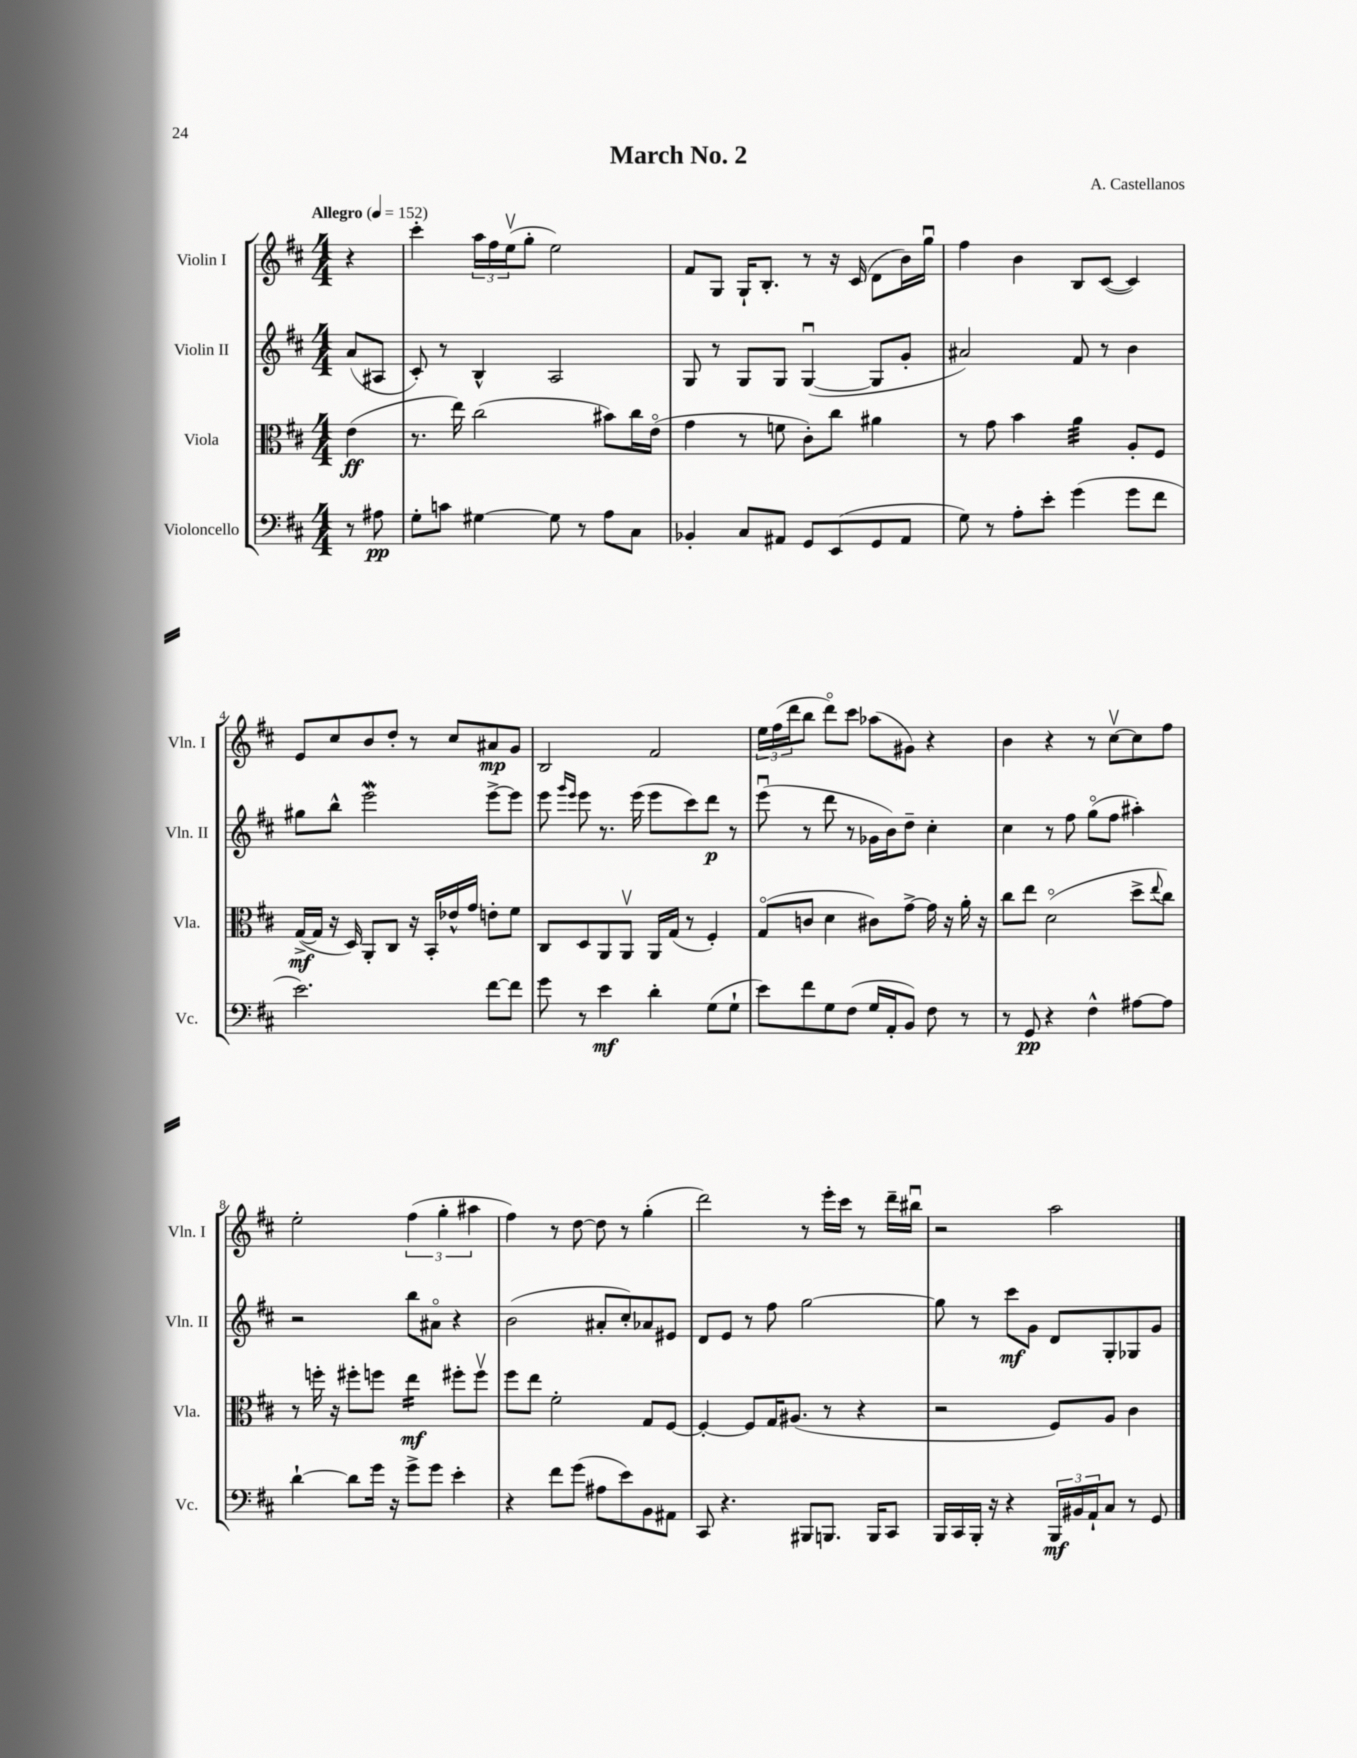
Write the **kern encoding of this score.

**kern	**kern	**kern	**kern
*staff4	*staff3	*staff2	*staff1
*clefF4	*clefC3	*clefG2	*clefG2
*k[f#c#]	*k[f#c#]	*k[f#c#]	*k[f#c#]
*M4/4	*M4/4	*M4/4	*M4/4
*MM152	*MM152	*MM152	*MM152
8r	(4e\	(8a/L	4r
8A#\	.	8A#/J	.
=	=	=	=
8G'\L	8.r	8c#'/)	4ccc#'\
8c\J	.	8r	.
.	16ee\)	.	.
[4G#\	(2cc#\	4B^^/	24aa\LL
.	.	.	24ff#\
.	.	.	(24eev\J
.	.	.	8gg'\J
8G#\]	.	2A/	2ee\)
8r	.	.	.
8A\L	8b#\L)	.	.
8C#\J	16cc#\L	.	.
.	(16eo\JJ	.	.
=	=	=	=
4BB-'/	4g\	8G/	8f#/L
.	.	8r	8G/J
8C#/L	8r	8G/L	16G`/LK
.	.	.	8.B'/J
8AA#/J	8f\	8G/J	.
8GG/L	8c#'\L)	([4Gu/	8r
(8EE/	8cc#\J	.	16r
.	.	.	(16c#/
8GG/	4a#\	8G/]L	8d\L
8AA#/J	.	8g'/J	16b\L)
.	.	.	16ggu\JJ
=	=	=	=
8G\)	8r	2a#/)	4ff#\
8r	8g\	.	.
8A'\L	4b\	.	4b\
8e'\J	.	.	.
(4g\	4a\	8f#/	8B/L
.	.	8r	([8c#/J
8g\L	8A'/L	4b\	4c#/])
8f#\J	8F#/J	.	.
=	=	=	=
2.e\)	([16G^/LL	8gg#\L	8e/L
.	16G/]JJ	.	.
.	16r	8bb^^\J	8cc#/
.	16D/)	.	.
.	8AA'/L	2eee\	8b/
.	8C#/J	.	8dd'/J
.	16r	.	8r
.	16BB'/LL	.	.
.	16e-^^/	.	8cc#/L
.	16g/JJ	.	.
[8f#\L	8e'\L	[8eee^\L	8a#/
8f#\]J	8f#\J	8eee\]J	8g/J
=	=	=	=
8g\	8C#/L	8eee\	2B/
.	.	16qqggg/LL	.
.	.	16qqeee/JJ	.
8r	8D/	8eee\	.
4e\	8AA/	8.r	.
.	8AAv/J	.	.
.	.	(16eee\	.
4d'\	16AA/LL	8eee\L	2f#/
.	(16G/JJ	.	.
.	8r	8ccc#\)	.
(8G\L	4F#'/)	8ddd\J	.
8G`\J	.	8r	.
=	=	=	=
8e\L)	(8Go/L	(8eeeu\	24ee\LL
.	.	.	(24ff#\
.	.	.	24ddd\J
8f#\	8c/J	8r	8bb\J
8G\	4d\	8ddd\	8dddo\L)
(8F#\J	.	8r	8ccc#\J
16G/LL	8c#\L)	16g-\LL	(8aa-\L
16AA'/J	.	16b\J)	.
8BB/J)	[8g^\J	8dd~\J	8g#\J)
8F#\	16g\]	4cc#'\	4r
.	16r	.	.
8r	16a'\	.	.
.	16r	.	.
=	=	=	=
8r	8cc#\L	4cc#\	4b\
8GG/	8ee\J	.	.
4r	(2do\	8r	4r
.	.	8ff#\	.
4F#^^\	.	(8ggo\L	8r
.	.	8ff#\J	[8cc#v\L
[8A#\L	8dd^\L	4aa#'\)	8cc#\]
.	8qqee/	.	.
8A#\]J	8cc#\J)	.	8ff#\J
=	=	=	=
[4d`\	8r	2r	2ee'\
.	16ff'\	.	.
.	16r	.	.
8d\]L	8ff#'\L	.	.
16g\Jk	8ff\J	.	.
16r	.	.	.
8g^\L	4ee\	8bb\L	(6ff#\
8g\J	.	8a#o\J	.
.	.	.	6gg'\
4e'\	8ff#'\L	4r	.
.	.	.	6aa#\
.	8ff#v\J	.	.
=	=	=	=
4r	8ff#\L	(2b\	4ff#\)
.	8ee\J	.	.
8f#\L	2f#'\	.	8r
(8g\J	.	.	[8dd\
8A#\L	.	8a#'/L	8dd\]
8e\)	.	8cc#'/)	8r
8BB\	8G/L	8a-/	(4gg'\
8AA#\J	[8F#/J	8e#/J	.
=	=	=	=
8CC#/	4F#'/_	8d/L	2ddd\)
4.r	.	8e/J	.
.	8F#/]L	8r	.
.	16G/K	8ff#\	.
.	(8.A#/J	.	.
8BBB#/L	.	[2gg\	8r
8.BBB/J	8r	.	16eee'\LL
.	.	.	16ccc#\JJ
.	4r	.	8r
16BBB/LK	.	.	.
8CC#/J	.	.	16ddd~\LL
.	.	.	16bb#u\JJ
=	=	=	=
16BBB/LL	2r	8gg\]	2r
16CC#/	.	.	.
16BBB'/JJ	.	8r	.
16r	.	.	.
4r	.	8ccc#\L	.
.	.	8g\J	.
24BBB/LL	8F#/L)	8d/L	2aa\
24BB#/	.	.	.
24AA`/J	.	.	.
8C#/J	8A/J	8G'/	.
8r	4c#\	8G-/	.
8GG/	.	8g/J	.
==	==	==	==
*-	*-	*-	*-
